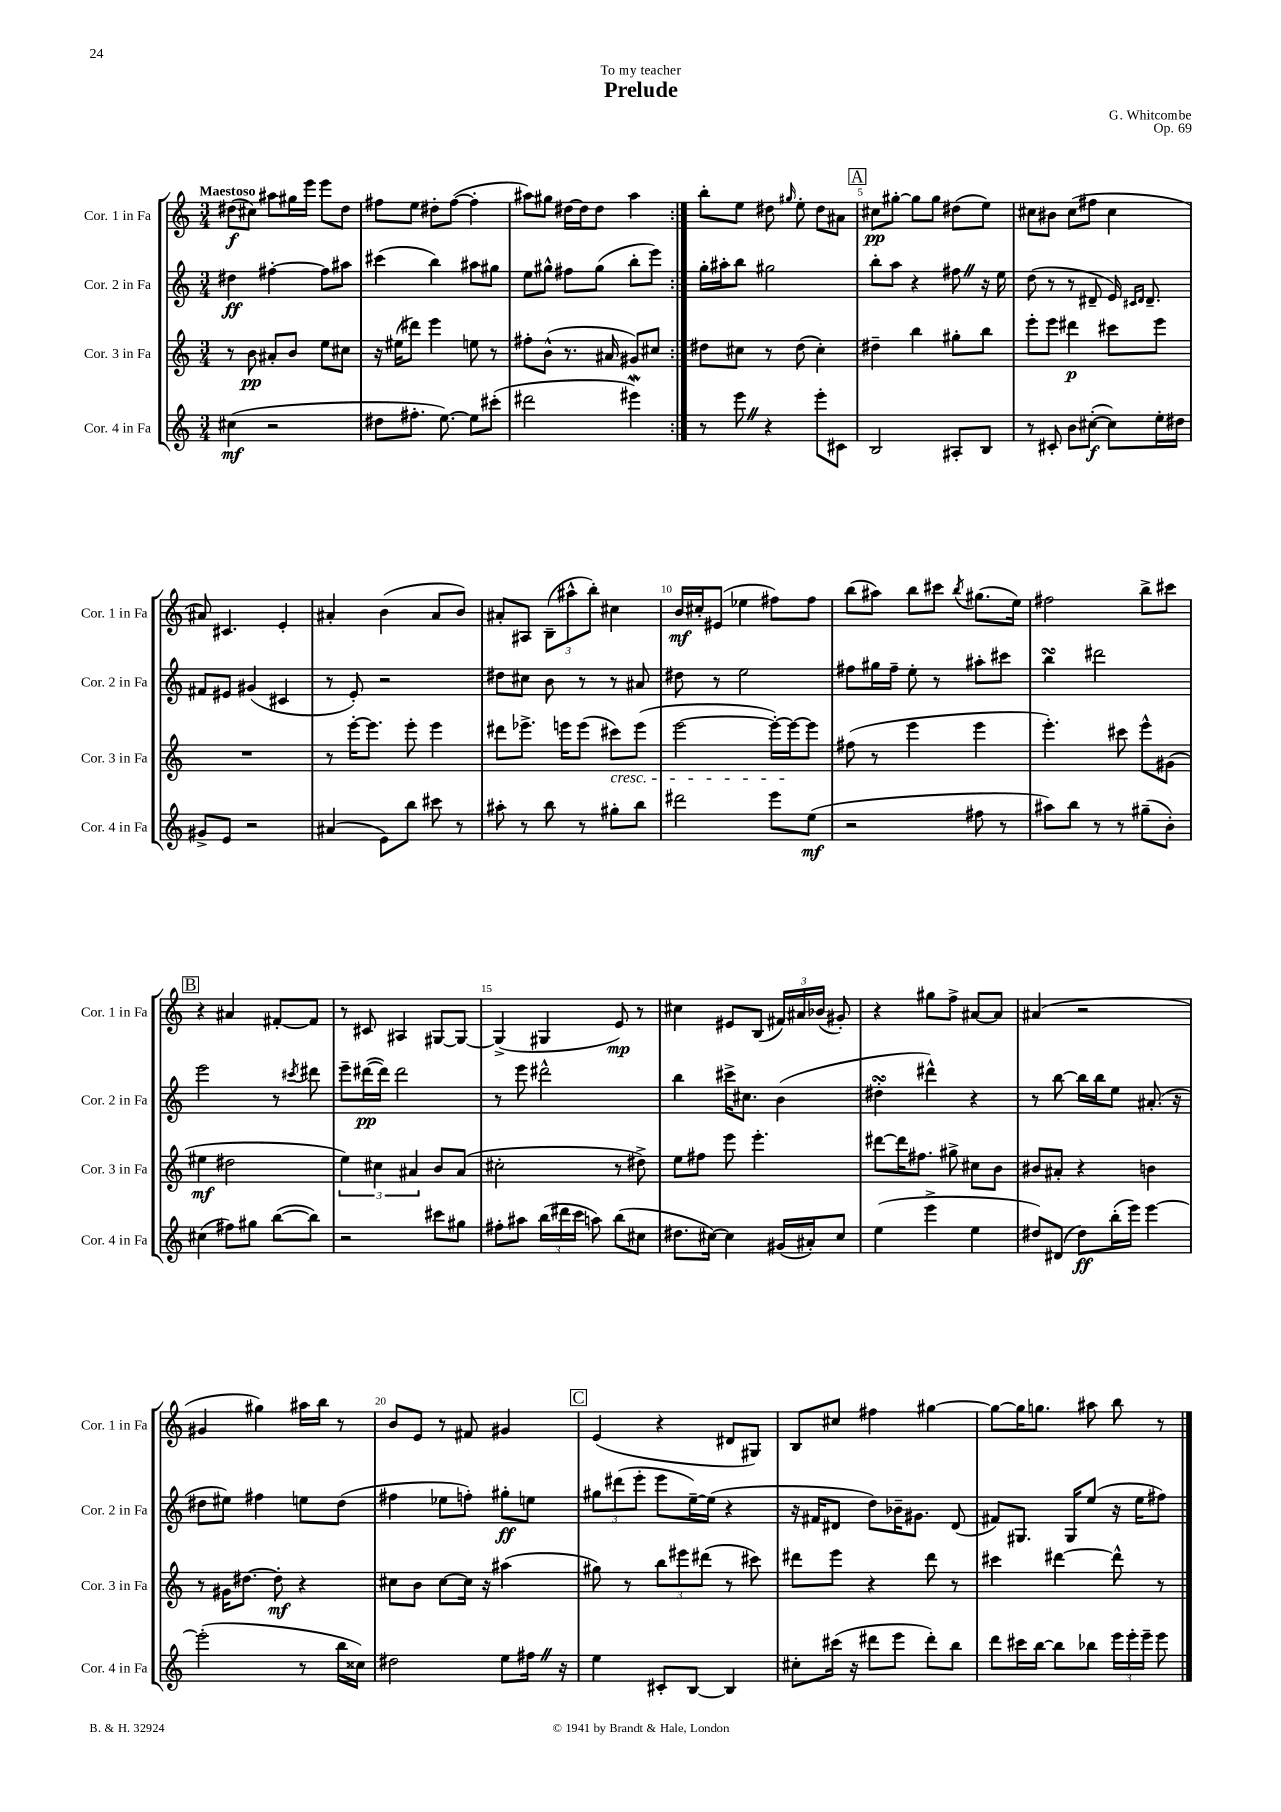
\header { title = "Prelude" composer = "G. Whitcombe" dedication = "To my teacher" opus = "Op. 69" }
<<
\new StaffGroup <<
\new Staff = "s0" \with { instrumentName = "Cor. 1 in Fa" shortInstrumentName = "Cor. 1 in Fa" } {
    \clef treble \key c \major \numericTimeSignature \time 3/4 \tempo "Maestoso"
    \autoBeamOff \repeat volta 2 { dis''8[\f( cis''8]) ais''8[ gis''16 e'''16] e'''8[ dis''8] |
    fis''8[ e''8] dis''8[-. fis''8]~( fis''4-. |
    ais''8[) gis''8] dis''16[~ dis''16 dis''8] ais''4 | }
    b''8[-. e''8] dis''8 \grace { gis''16 } e''8-. dis''8[ ais'8] |
    \mark \markup { \box "A" } cis''8[\pp gis''8]~-. gis''8[ gis''8] dis''8[( e''8]) |
    cis''8[ bis'8] cis''8[( fis''8] cis''4 |
    ais'8) cis'4. e'4-. |
    ais'4-. b'4( ais'8[ b'8]) |
    ais'8[-. ais8] \tuplet 3/2 { b8[--( ais''8-^ b''8]-.) } cis''4 |
    b'16[\mf cis''16-. eis'8]( ees''4 fis''8[) fis''8] |
    b''8[( ais''8]) b''8[ cis'''8] \acciaccatura { b''8 } gis''8.[( e''16]) |
    fis''2 b''8[-> cis'''8] |
    \mark \markup { \box "B" } r4 ais'4 fis'8[~-. fis'8] |
    r8 cis'8 ais4 gis8[~ gis8]~ |
    gis4->( gis4 e'8\mp) r8 |
    cis''4 eis'8[ b8]( \tuplet 3/2 { fis'16[) ais'16 bes'16]( } gis'8-.) |
    r4 gis''8[ f''8]-> ais'8[~ ais'8] |
    ais'4( r2 |
    gis'4 gis''4) ais''16[ b''16] r8 |
    b'8[ e'8] r8 fis'8 gis'4 |
    \mark \markup { \box "C" } e'4( r4 dis'8[ gis8]) |
    b8[ cis''8] fis''4 gis''4~ |
    gis''8[~ gis''16 g''8.] ais''8 b''8 r8 \bar "|." |
}
\new Staff = "s1" \with { instrumentName = "Cor. 2 in Fa" shortInstrumentName = "Cor. 2 in Fa" } {
    \clef treble \key c \major \numericTimeSignature \time 3/4
    \autoBeamOff \repeat volta 2 { dis''4\ff fis''4~-. fis''8[ ais''8] |
    cis'''4( b''4) ais''8[ gis''8] |
    e''8[ gis''8]-^ fis''8[ gis''8]( b''8[-. e'''8]) | }
    g''16[-. ais''16-. b''8] gis''2 |
    \mark \markup { \box "A" } b''8[-. a''8] r4 fis''8 \once \override BreathingSign.text = \markup { \musicglyph "scripts.caesura.straight" } \breathe r16 e''16 |
    d''8( r8 r8 dis'8-- e'16) \grace { cis'16[ dis'16] } dis'8.-- |
    fis'8[ eis'8] gis'4( cis'4 |
    r8 e'8-.) r2 |
    dis''8[ cis''8] b'8 r8 r8 ais'8 |
    dis''8 r8 e''2 |
    fis''8[ gis''16 fis''16]-- e''8-. r8 ais''8[-. cis'''8] |
    b''4\turn dis'''2 |
    \mark \markup { \box "B" } e'''2 r8 \acciaccatura { cis'''8 } dis'''8 |
    e'''8[-- dis'''16~\pp( dis'''16]) dis'''2 |
    r8 e'''8 dis'''2-^ |
    b''4 cis'''16[-> cis''8.] b'4( |
    dis''4-.\turn dis'''4-^) r4 |
    r8 b''8~ b''16[ b''16 e''8] ais'8.-.( r16 |
    dis''8[ eis''8]) fis''4 e''8[ dis''8]( |
    fis''4 ees''8[ f''8]-.) gis''8[-.\ff e''8] |
    \mark \markup { \box "C" } \tuplet 3/2 { gis''8[ dis'''8( e'''8]-. } e'''8[ e''16~--) e''16]( r4 |
    r16 fis'16[ dis'8] d''8[) bes'16-- gis'8.] dis'8( |
    fis'8[) gis8.] gis16[ e''8]( r16 e''16[ fis''8]) \bar "|." |
}
\new Staff = "s2" \with { instrumentName = "Cor. 3 in Fa" shortInstrumentName = "Cor. 3 in Fa" } {
    \clef treble \key c \major \numericTimeSignature \time 3/4
    \autoBeamOff \repeat volta 2 { r8 b'8\pp ais'8[-. b'8] e''8[ cis''8] |
    r16 eis''16[( dis'''8]) e'''4 e''8 r8 |
    fis''8[-. b'8]-^( r8. ais'16 gis'8[) cis''8] | }
    dis''8[ cis''8] r8 dis''8( cis''4-.) |
    \mark \markup { \box "A" } dis''4-- b''4 gis''8[-. b''8] |
    e'''8[-. e'''8] dis'''4\p cis'''8[ e'''8] |
    R2. |
    r8 e'''16[~-. e'''8.] e'''8-. e'''4 |
    dis'''8[ ees'''8.]-> e'''16[ e'''8]( cis'''8[\cresc) e'''8]( |
    e'''2~ e'''16[~-.) e'''16~\! e'''8] |
    fis''8( r8 e'''4 e'''4 |
    e'''4.-.) cis'''8 e'''8[-^ gis'8]( |
    \mark \markup { \box "B" } eis''4\mf dis''2 |
    \tuplet 3/2 { e''4) cis''4 ais'4 } b'8[ ais'8]( |
    cis''2-. r8 dis''8->) |
    e''8[ fis''8] e'''8 e'''4.-. |
    dis'''8[~ dis'''16 fis''8.] gis''8-> cis''8[ b'8] |
    bis'8[ ais'8]-. r4 b'4 |
    r8 gis'16[ dis''8.]~ dis''8-.\mf r4 |
    cis''8[ b'8] cis''8[~ cis''16] r16 ais''4( |
    \mark \markup { \box "C" } gis''8) r8 \tuplet 3/2 { b''8[ eis'''8 dis'''8]( } r8 cis'''8) |
    dis'''8[ e'''8] r4 dis'''8 r8 |
    cis'''4 dis'''4~ dis'''8-^ r8 \bar "|." |
}
\new Staff = "s3" \with { instrumentName = "Cor. 4 in Fa" shortInstrumentName = "Cor. 4 in Fa" } {
    \clef treble \key c \major \numericTimeSignature \time 3/4
    \autoBeamOff \repeat volta 2 { cis''4\mf( r2 |
    dis''8[ fis''8.]-. e''8.~) e''8[ cis'''8]-.( |
    dis'''2 eis'''4\mordent) | }
    r8 e'''8 \once \override BreathingSign.text = \markup { \musicglyph "scripts.caesura.straight" } \breathe r4 e'''8[-. cis'8] |
    \mark \markup { \box "A" } b2 ais8[-. b8] |
    r8 cis'8-. b'8[ cis''8]~-.\f( cis''8[) e''16-. dis''16] |
    gis'8[-> e'8] r2 |
    ais'4( e'8[) b''8] cis'''8 r8 |
    ais''8-. r8 b''8 r8 gis''8[-. b''8] |
    dis'''2 e'''8[ e''8]\mf( |
    r2 fis''8 r8 |
    ais''8[) b''8] r8 r8 gis''8[--( b'8]-.) |
    \mark \markup { \box "B" } cis''4( fis''8[) gis''8] b''8[~( b''8]) |
    r2 cis'''8[ gis''8] |
    fis''8[-. ais''8] \tuplet 3/2 { b''16[( dis'''16 c'''16] } a''8) b''8[( cis''8] |
    dis''8.[ cis''16]~) cis''4 gis'16[( ais'16-.) cis''8] |
    e''4( e'''4-> e''4 |
    dis''8[) dis'8]( dis''8[\ff) b''16-.( e'''16]) e'''4~ |
    e'''2-.( r8 b''16[ cisis''16]) |
    dis''2 e''8[ fis''16] \once \override BreathingSign.text = \markup { \musicglyph "scripts.caesura.straight" } \breathe r16 |
    \mark \markup { \box "C" } e''4 cis'8[-. b8]~ b4 |
    cis''8[-. cis'''16]( r16 dis'''8[ e'''8] dis'''8[-.) b''8] |
    d'''8[ cis'''16 b''16]~ b''8[ bes''8] \tuplet 3/2 { e'''16[ e'''16-. e'''16]-- } e'''8 \bar "|." |
}
>>
>>
\layout { \context { \Score \override BarNumber.break-visibility = ##(#f #t #t) barNumberVisibility = #(every-nth-bar-number-visible 5) } }
